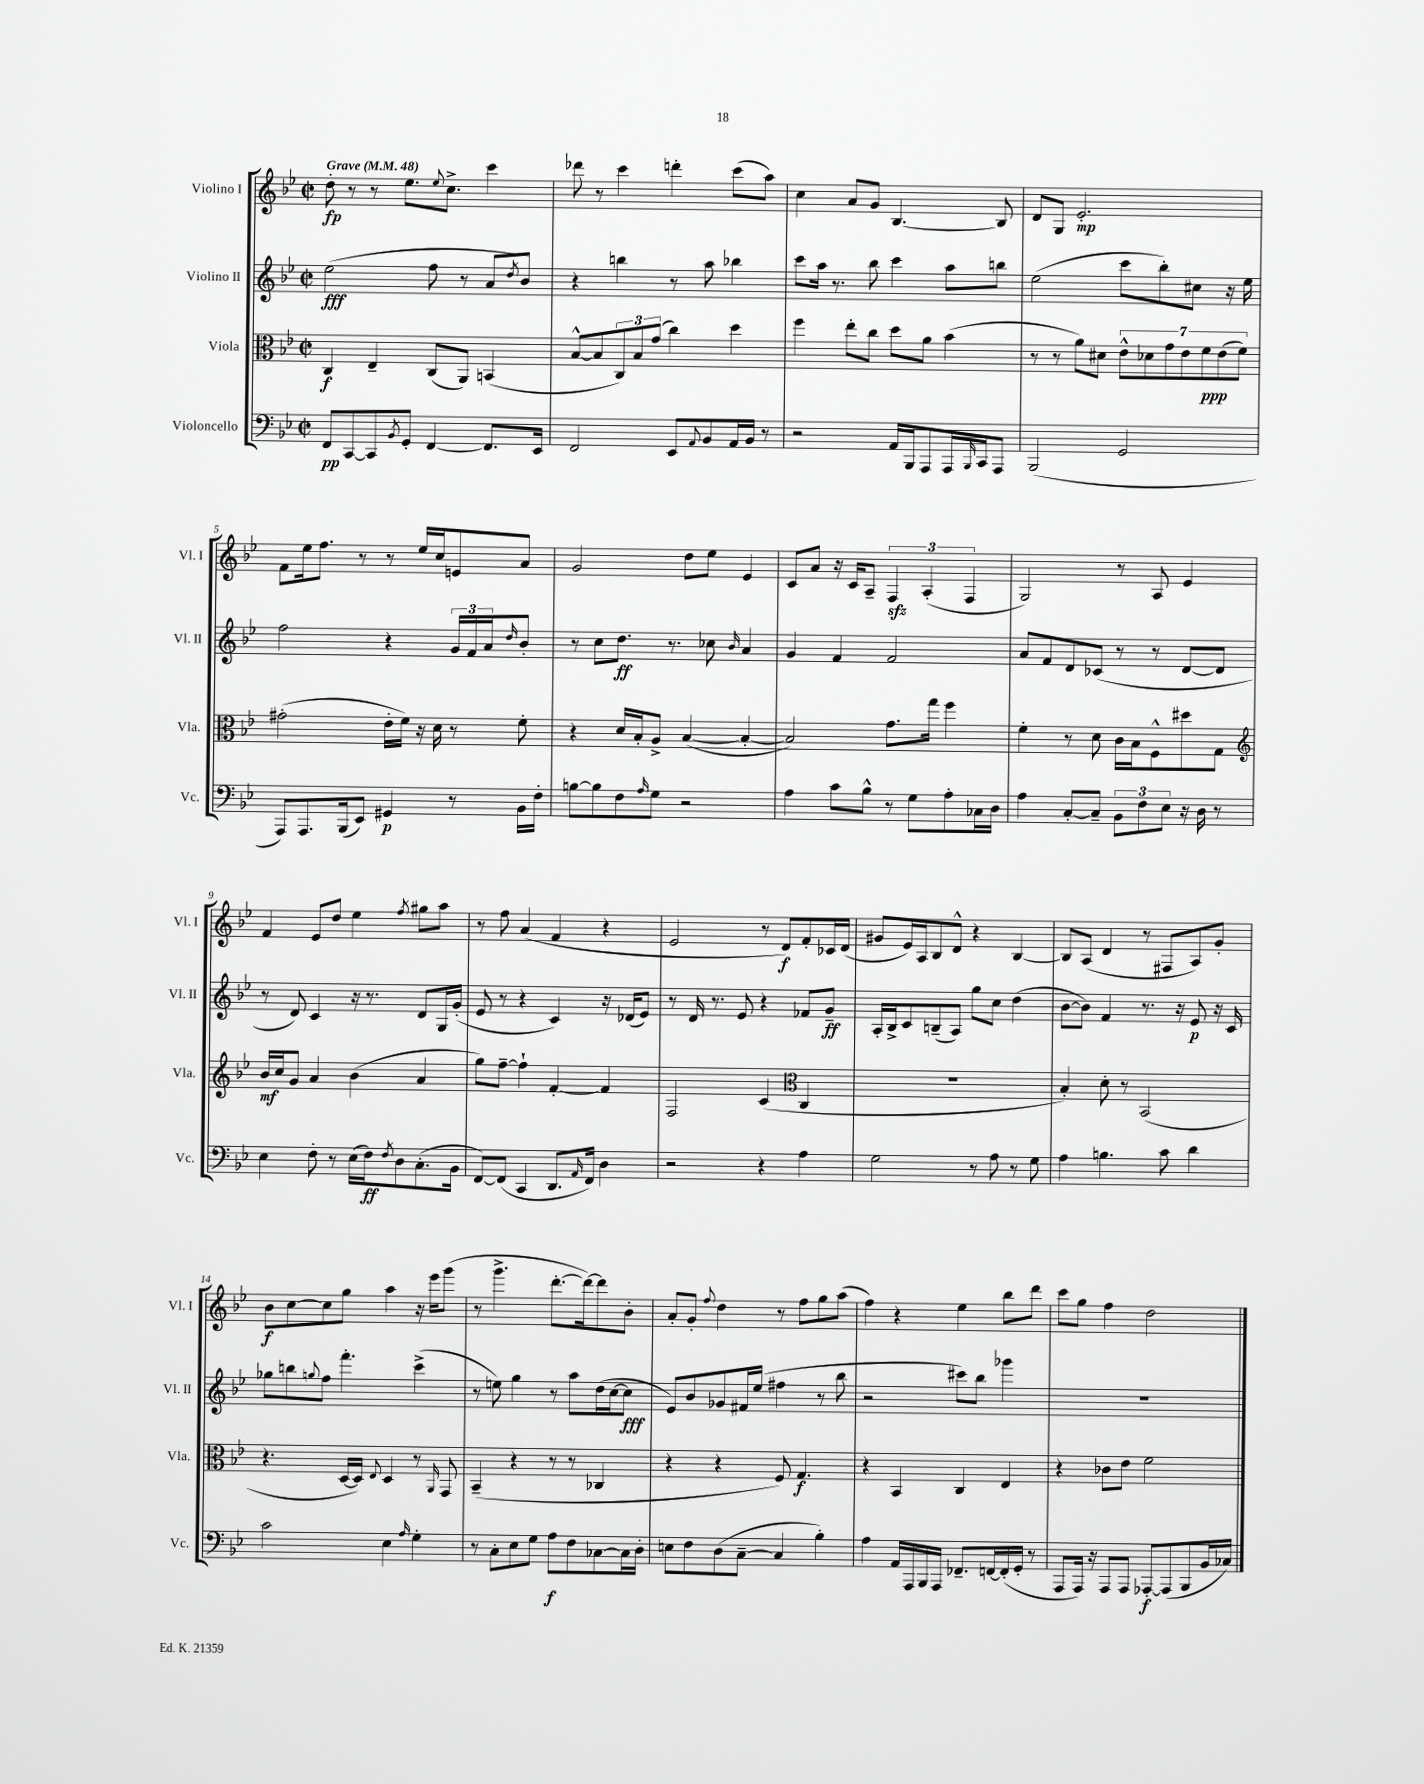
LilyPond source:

<<
\new StaffGroup <<
\new Staff = "s0" \with { instrumentName = "Violino I" shortInstrumentName = "Vl. I" } {
    \clef treble \key bes \major \defaultTimeSignature \time 2/2 \tempo "Grave" 4 = 48
    d''8-.\fp r8 r8 ees''8. \appoggiatura { ees''8 } c''8.-> c'''4 |
    des'''8 r8 c'''4 d'''4-. c'''8( a''8) |
    c''4 a'8 g'8 bes4.~ bes8 |
    d'8 g8 ees'2.-.\mp |
    f'8 ees''16 f''8. r8 r8 ees''16 c''16 e'8 a'8 |
    g'2 d''8 ees''8 ees'4 |
    c'8 a'8 r16 c'16 a8-- \tuplet 3/2 { f4\sfz a4-.( f4 } |
    g2) r8 a8 ees'4 |
    f'4 ees'8 d''8 ees''4 \acciaccatura { f''8 } gis''8 a''8 |
    r8 f''8 a'4( f'4 r4 |
    ees'2 r8 d'8\f) f'8-. ces'16 d'16( |
    gis'8 ees'16) a16 bes8 d'8-^ r4 bes4~ |
    bes8 a8( d'4 r8 fis8 a8) g'8-. |
    bes'8\f c''8~ c''8 g''8 a''4 r16 ees'''16 g'''8( |
    r8 g'''4.-> d'''8.~-. d'''16~) d'''8 bes'8-. |
    a'8-. g'8-. \appoggiatura { f''8 } d''4 r8 f''8 g''8 a''8( |
    f''4) r4 ees''4 bes''8 d'''8 |
    c'''8 g''8 f''4 d''2 \bar "|." |
}
\new Staff = "s1" \with { instrumentName = "Violino II" shortInstrumentName = "Vl. II" } {
    \clef treble \key bes \major \defaultTimeSignature \time 2/2
    ees''2\fff( f''8 r8 a'8 \acciaccatura { d''8 } bes'8) |
    r4 b''4 r8 a''8 bes''4 |
    c'''8 a''16 r8. bes''8 c'''4 a''8 b''8 |
    ees''2( c'''8 bes''8-.) cis''8 r16 ees''16 |
    f''2 r4 \tuplet 3/2 { g'16 f'16 a'16 } \grace { d''16 } bes'8-. |
    r8 c''8 d''8.\ff r8. ces''8 \grace { bes'16 } a'4 |
    g'4 f'4 f'2 |
    a'8 f'8 d'8 ces'8( r8 r8 d'8~ d'8 |
    r8 d'8) c'4 r16 r8. d'8 g16 g'16-.( |
    ees'8 r8 r4 c'4) r16 des'16( ees'8) |
    r8 d'16 r8. ees'8 r4 fes'8 g'8--\ff |
    a16-. bes16-> c'8 b8--( a8) g''8 c''8 d''4( |
    bes'8~ bes'8) f'4 r8. r16 ees'8\p r16 c'16 |
    ges''8 b''8 \appoggiatura { g''8 } f''8 f'''4.-. c'''4->( |
    r8 e''8) g''4 r8 a''8 d''16( c''16~ c''8\fff |
    ees'8) bes'8 ges'8 fis'16 ees''16( fis''4 r8 bes''8 |
    r2 cis'''8) bes''8 ges'''4 |
    R1 \bar "|." |
}
\new Staff = "s2" \with { instrumentName = "Viola" shortInstrumentName = "Vla." } {
    \clef alto \key bes \major \defaultTimeSignature \time 2/2
    c4\f ees4-- c8( a,8) b,4( |
    bes8~-^ bes8 \tuplet 3/2 { c8) bes8 g'8( } c''4) d''4 |
    f''4 ees''8-. c''8 d''8 a'8 bes'4( |
    r8 r8 a'8) dis'8 \tuplet 7/4 { ees'8-^ des'8 g'8 ees'8 f'8\ppp ees'8( f'8) } |
    gis'2-.( ees'16-. f'16) r16 d'16 r8 f'8-. |
    r4 d'16 bes16-. a8-> bes4~( bes4~-. |
    bes2) g'8. g''16 f''4 |
    f'4-. r8 d'8 c'16 bes16 f8-^ dis''8 g8 |
    \clef treble bes'16\mf c''16 g'8 a'4 bes'4( a'4 |
    g''8) f''8~-- f''4-! f'4~-. f'4 |
    f2 c'4( \clef alto c4 |
    R1 |
    bes4-.) d'8-. r8 bes,2( |
    r4. d16~ d16) \appoggiatura { ees8 } d4 r8 \grace { a,16 } g,8 |
    bes,4--( r4 r8 r8 ces4 |
    r4 r4 f8) g4.\f |
    r4 bes,4 c4 ees4 |
    r4 ces'8 ees'8 f'2 \bar "|." |
}
\new Staff = "s3" \with { instrumentName = "Violoncello" shortInstrumentName = "Vc." } {
    \clef bass \key bes \major \defaultTimeSignature \time 2/2
    f,8\pp c,8~ c,8 \acciaccatura { bes,8 } g,8-. f,4~ f,8. ees,16 |
    f,2 ees,8 \appoggiatura { a,8 } bes,8 a,16 bes,16 r8 |
    r2 a,16 bes,,16 a,,8 a,,16 \grace { bes,,16 } c,16 a,,8 |
    bes,,2( g,2 |
    a,,8) a,,8. bes,,16( ees,8) gis,4\p r8 bes,16 f16-. |
    b8~ b8 f8 \grace { a16 } g8 r2 |
    a4 c'8 bes8-^ r8 g8 a8-. ces16 d16 |
    a4 c8~-. c8-- \tuplet 3/2 { bes,8 f8 ees8 } r16 d16 r8 |
    ees4 f8-. r8 ees16( f16\ff) \acciaccatura { f8 } d8 c8.-.( bes,16 |
    f,8~) f,8( c,4 d,8. \grace { a,16 } f,16) d4 |
    r2 r4 a4 |
    g2 r8 a8 r8 g8 |
    a4 b4. c'8 d'4 |
    c'2 ees4 \grace { a16 } g4-. |
    r8 c8-. ees8 g8 a8\f f8 ces8~ ces16 d16-. |
    e8 f8 d8( c8~-- c4 bes4-.) |
    a4 a,16 a,,16 bes,,16 a,,16 fes,8.-- f,16~ f,16-.( g,16-. r8 |
    a,,8 a,,16) r16 a,,8 a,,8 aes,,8~-.\f aes,,8( bes,,8 bes,16 ces16) \bar "|." |
}
>>
>>
